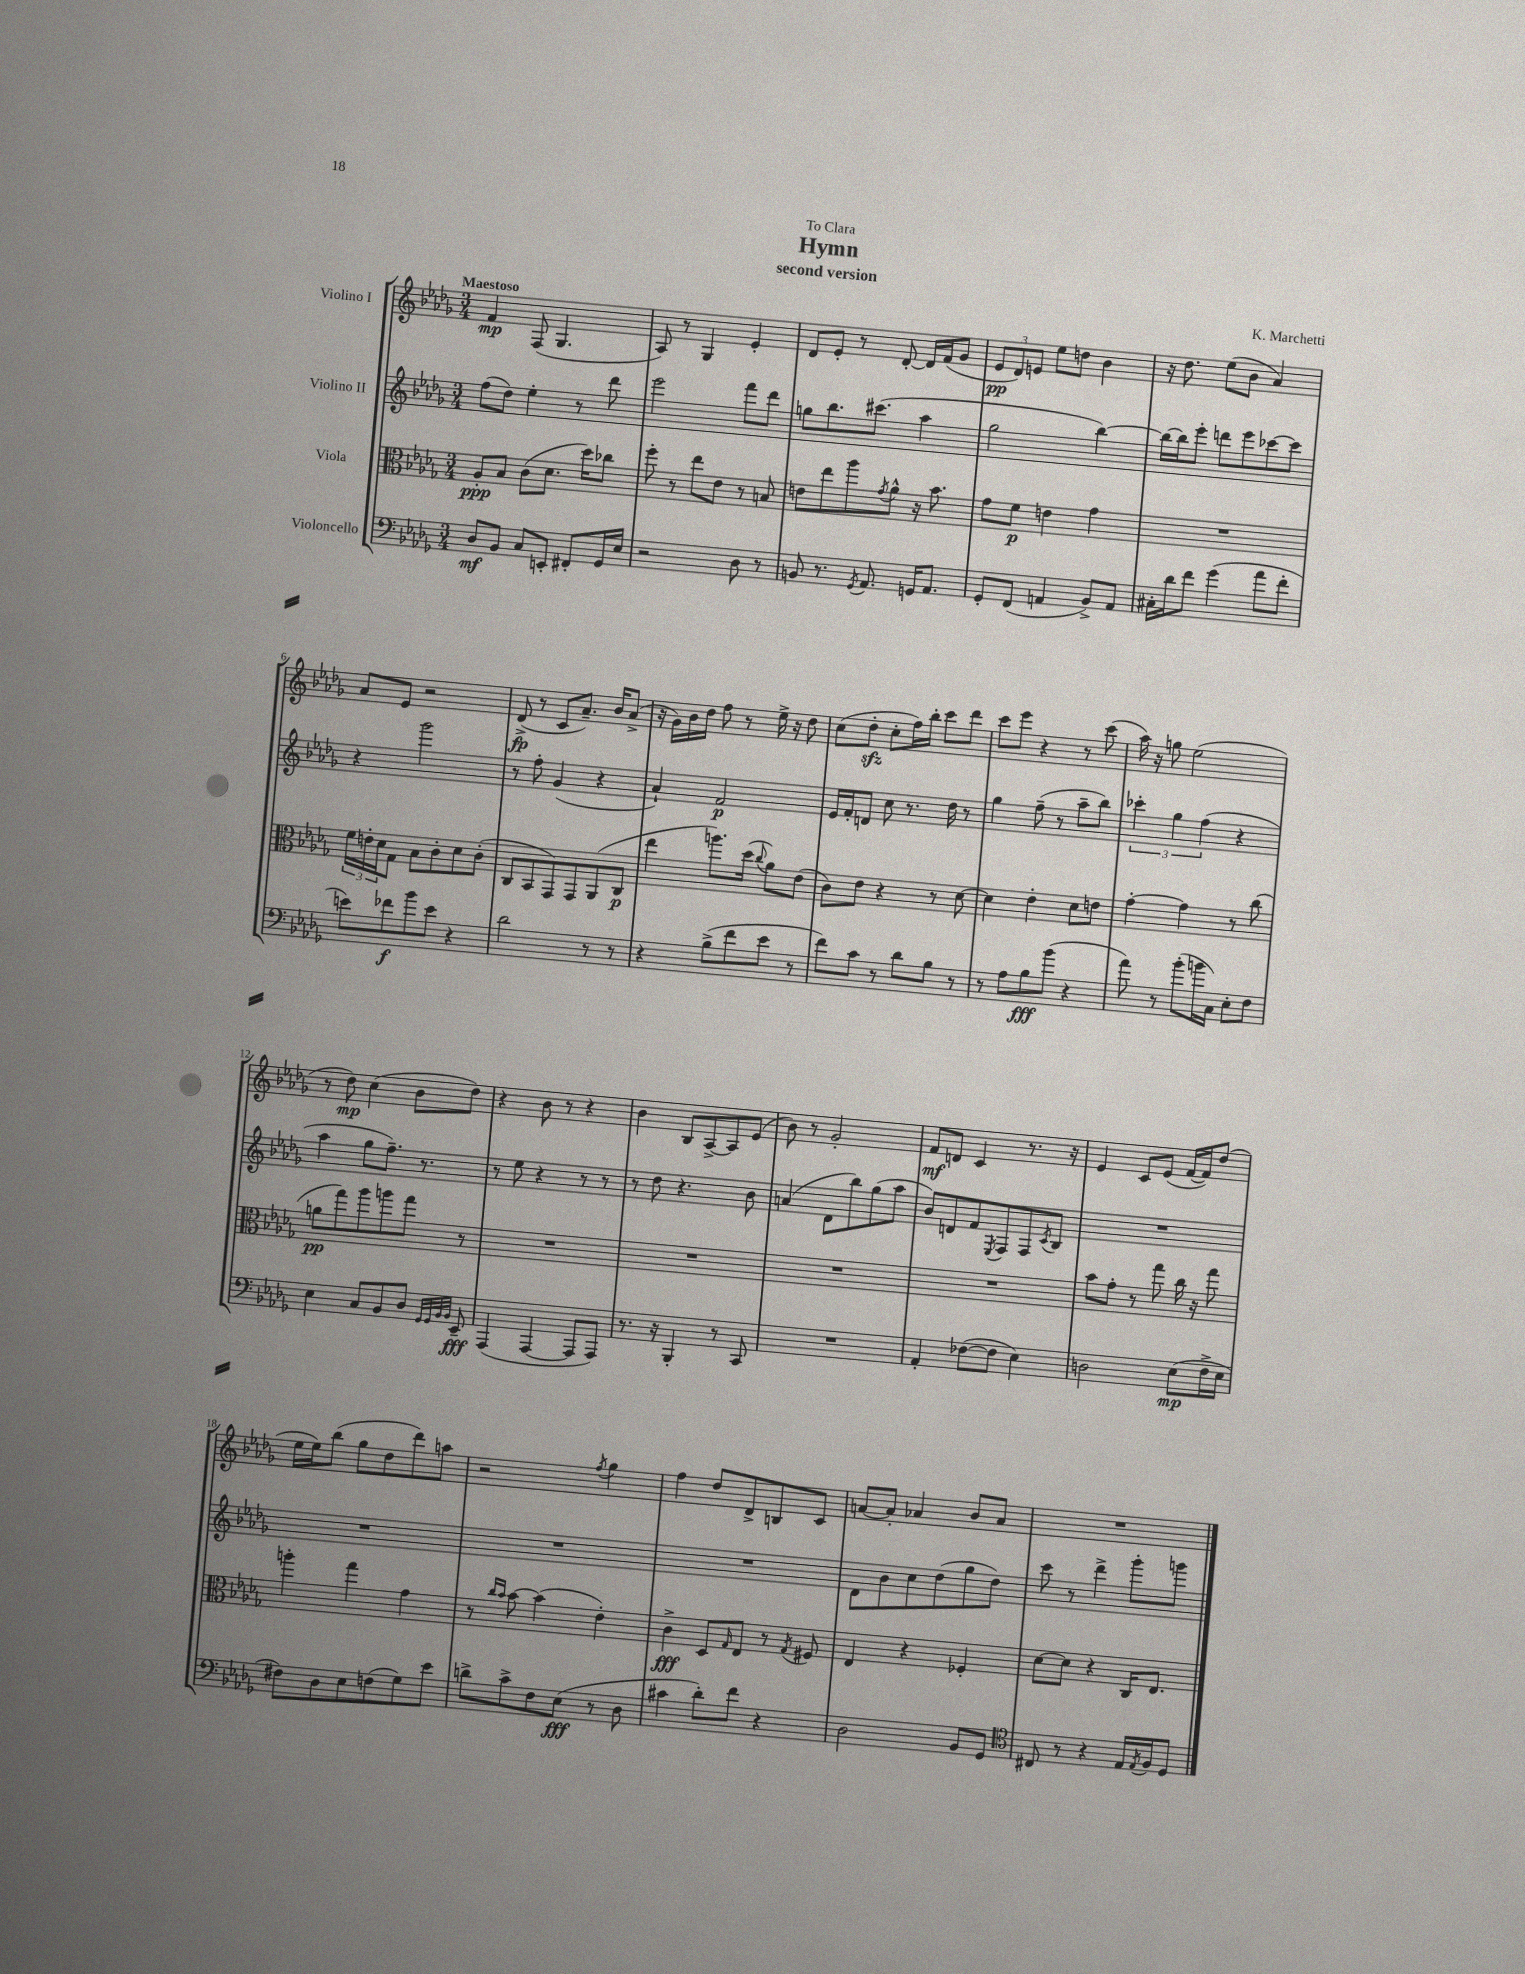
\header { title = "Hymn" composer = "K. Marchetti" subtitle = "second version" dedication = "To Clara" }
<<
\new StaffGroup <<
\new Staff = "s0" \with { instrumentName = "Violino I" } {
    \clef treble \key des \major \numericTimeSignature \time 3/4 \tempo "Maestoso"
    f'4\mp f8( ges4. |
    aes8) r8 ges4 ees'4-. |
    des'8 ees'8-. r8 des'8~-. des'16 f'16( ges'8 |
    \tuplet 3/2 { ees'8\pp des'8) e'8 } ees''8 d''8 bes'4 |
    r16 des''8. ees''8( bes'8 aes'4) |
    aes'8 ees'8 r2 |
    des'8->\fp( r8 c'8 aes'8.--) bes'16 aes'8->( |
    r16 ges'16) bes'16 des''16 f''8 r8 ees''16-> r16 des''8 |
    c''8( des''8-.\sfz c''8-. f''16) bes''16-. c'''8 des'''8 |
    c'''8 ees'''8 r4 r8 c'''8( |
    aes''16) r16 g''8 ees''2( |
    r8 des''8\mp) c''4( bes'8 des''8) |
    r4 bes'8 r8 r4 |
    bes'4 bes8 aes8~-> aes8 ees'8( |
    bes'8) r8 ges'2-. |
    f'8\mf d'8 c'4 r8. r16 |
    ees'4 c'8 ees'8( f'16~ f'16) des''8( |
    ees''16 ees''16) bes''8( ges''8 des''8 des'''8) a''8 |
    r2 \acciaccatura { f''8 } ges''4 |
    f''4 des''8 des'8-> b8 c'8 |
    a'8~ a'8-. aes'4 bes'8 aes'8 |
    R2. \bar "|." |
}
\new Staff = "s1" \with { instrumentName = "Violino II" } {
    \clef treble \key des \major \numericTimeSignature \time 3/4
    f''8( des''8) ees''4-. r8 des'''8 |
    ees'''2 f'''8 des'''8 |
    g''8 bes''8. cis'''8.( aes''4 |
    ges''2 bes''4~) |
    bes''16~ bes''16 ees'''8-. d'''8 ees'''8 ces'''8~ ces'''8 |
    r4 ges'''2 |
    r8 f''8-. ges'4( r4 |
    aes'4-!) f'2\p |
    ees'16 f'16-. d'8 c''8 r8. des''16 r8 |
    ges''4 f''8--( r8 aes''8-- bes''8) |
    \tuplet 3/2 { ces'''4-. ges''4 f''4( } r4 |
    aes''4 ges''8 f''8.--) r8. |
    r8 ees''8 r4 r8 r8 |
    r8 des''8 r4. bes'8 |
    a'4( des'8 bes''8) ges''8( aes''8 |
    bes'8) d'8 f'8 \acciaccatura { ees8 } f8 f8 \acciaccatura { c'8 } bes8 |
    R2. |
    R2. |
    R2. |
    R2. |
    des'8 bes'8 c''8 des''8( ges''8 des''8) |
    c'''8 r8 des'''4-> ges'''8-. g'''8 \bar "|." |
}
\new Staff = "s2" \with { instrumentName = "Viola" } {
    \clef alto \key des \major \numericTimeSignature \time 3/4
    aes8-.\ppp bes8 c'8( des'8. des''16) ces''8 |
    f''8-. r8 ees''8 ees'8 r8 b8 |
    e'8 ees''8 aes''8 \acciaccatura { ges'8 } aes'8-^ r16 bes'8. |
    ges'8 f'8\p e'4 ges'4 |
    R2. |
    \tuplet 3/2 { f'16 e'16-. des'16 } ges8 bes8 c'8-. des'8 c'8-.( |
    c8 bes,8 ges,8) ges,8 aes,8( c8\p |
    ees''4 a''8.) des''16( \appoggiatura { c''8 } aes'8) ees'8( |
    c'8) ees'8 r4 r8 des'8~ |
    des'4 ees'4-. des'8 e'8 |
    ges'4~-. ges'4 r8 c''8( |
    a'8\pp ges''8) aes''8 a''8 ges''8 r8 |
    R2. |
    R2. |
    R2. |
    R2. |
    bes'8 ges'8-. r8 ges''8 c''16 r16 ges''8 |
    a''4-. ges''4 ges'4 |
    r8 \grace { c''16 bes'16 } bes'8~ bes'4( ees'4-.) |
    c'4->\fff des8 \grace { ges16 } ees8 r8 \acciaccatura { ges8 } fis8 |
    ees4 r4 fes4-. |
    des'8~ des'8 r4 c16 ees8. \bar "|." |
}
\new Staff = "s3" \with { instrumentName = "Violoncello" } {
    \clef bass \key des \major \numericTimeSignature \time 3/4
    des8\mf bes,8 c8 e,8-. fis,8-. ges,16 ees16 |
    r2 des8 r8 |
    b,8 r8. \acciaccatura { ges,8 } aes,8. g,16 aes,8. |
    ges,8-. f,8( a,4 bes,8->) a,8 |
    cis16-. des'16 f'8 ges'4( aes'8 f'8-. |
    e'8) fes'8\f bes'8 e'8 r4 |
    des'2 r8 r8 |
    r4 bes8->( f'8 ees'8 r8 |
    f'8) c'8 r8 des'8 bes8 r8 |
    r8 aes8 bes8\fff bes'8( r4 |
    aes'8) r8 bes'8-.( b'16 c16) ees8-. f8 |
    ees4 c8 bes,8 des8 \grace { ges,32 ges,32 bes,32 bes,32 } ees,8--\fff |
    aes,,4( aes,,4~ aes,,8 aes,,8) |
    r8. r16 bes,,4-. r8 c,8 |
    R2. |
    aes,4-. fes8~( fes8 ees4) |
    d2 ees8\mp( f16-> ees16 |
    fis8) des8 ees8 f8( ges8) ees'8 |
    d'8-> c'8-> f8 ees8\fff( r8 des8 |
    cis'4 des'8-.) f'8 r4 |
    des2 bes,8 ges,8 |
    \clef tenor cis8 r8 r4 ees16 \acciaccatura { ees8 } f16 des8 \bar "|." |
}
>>
>>
